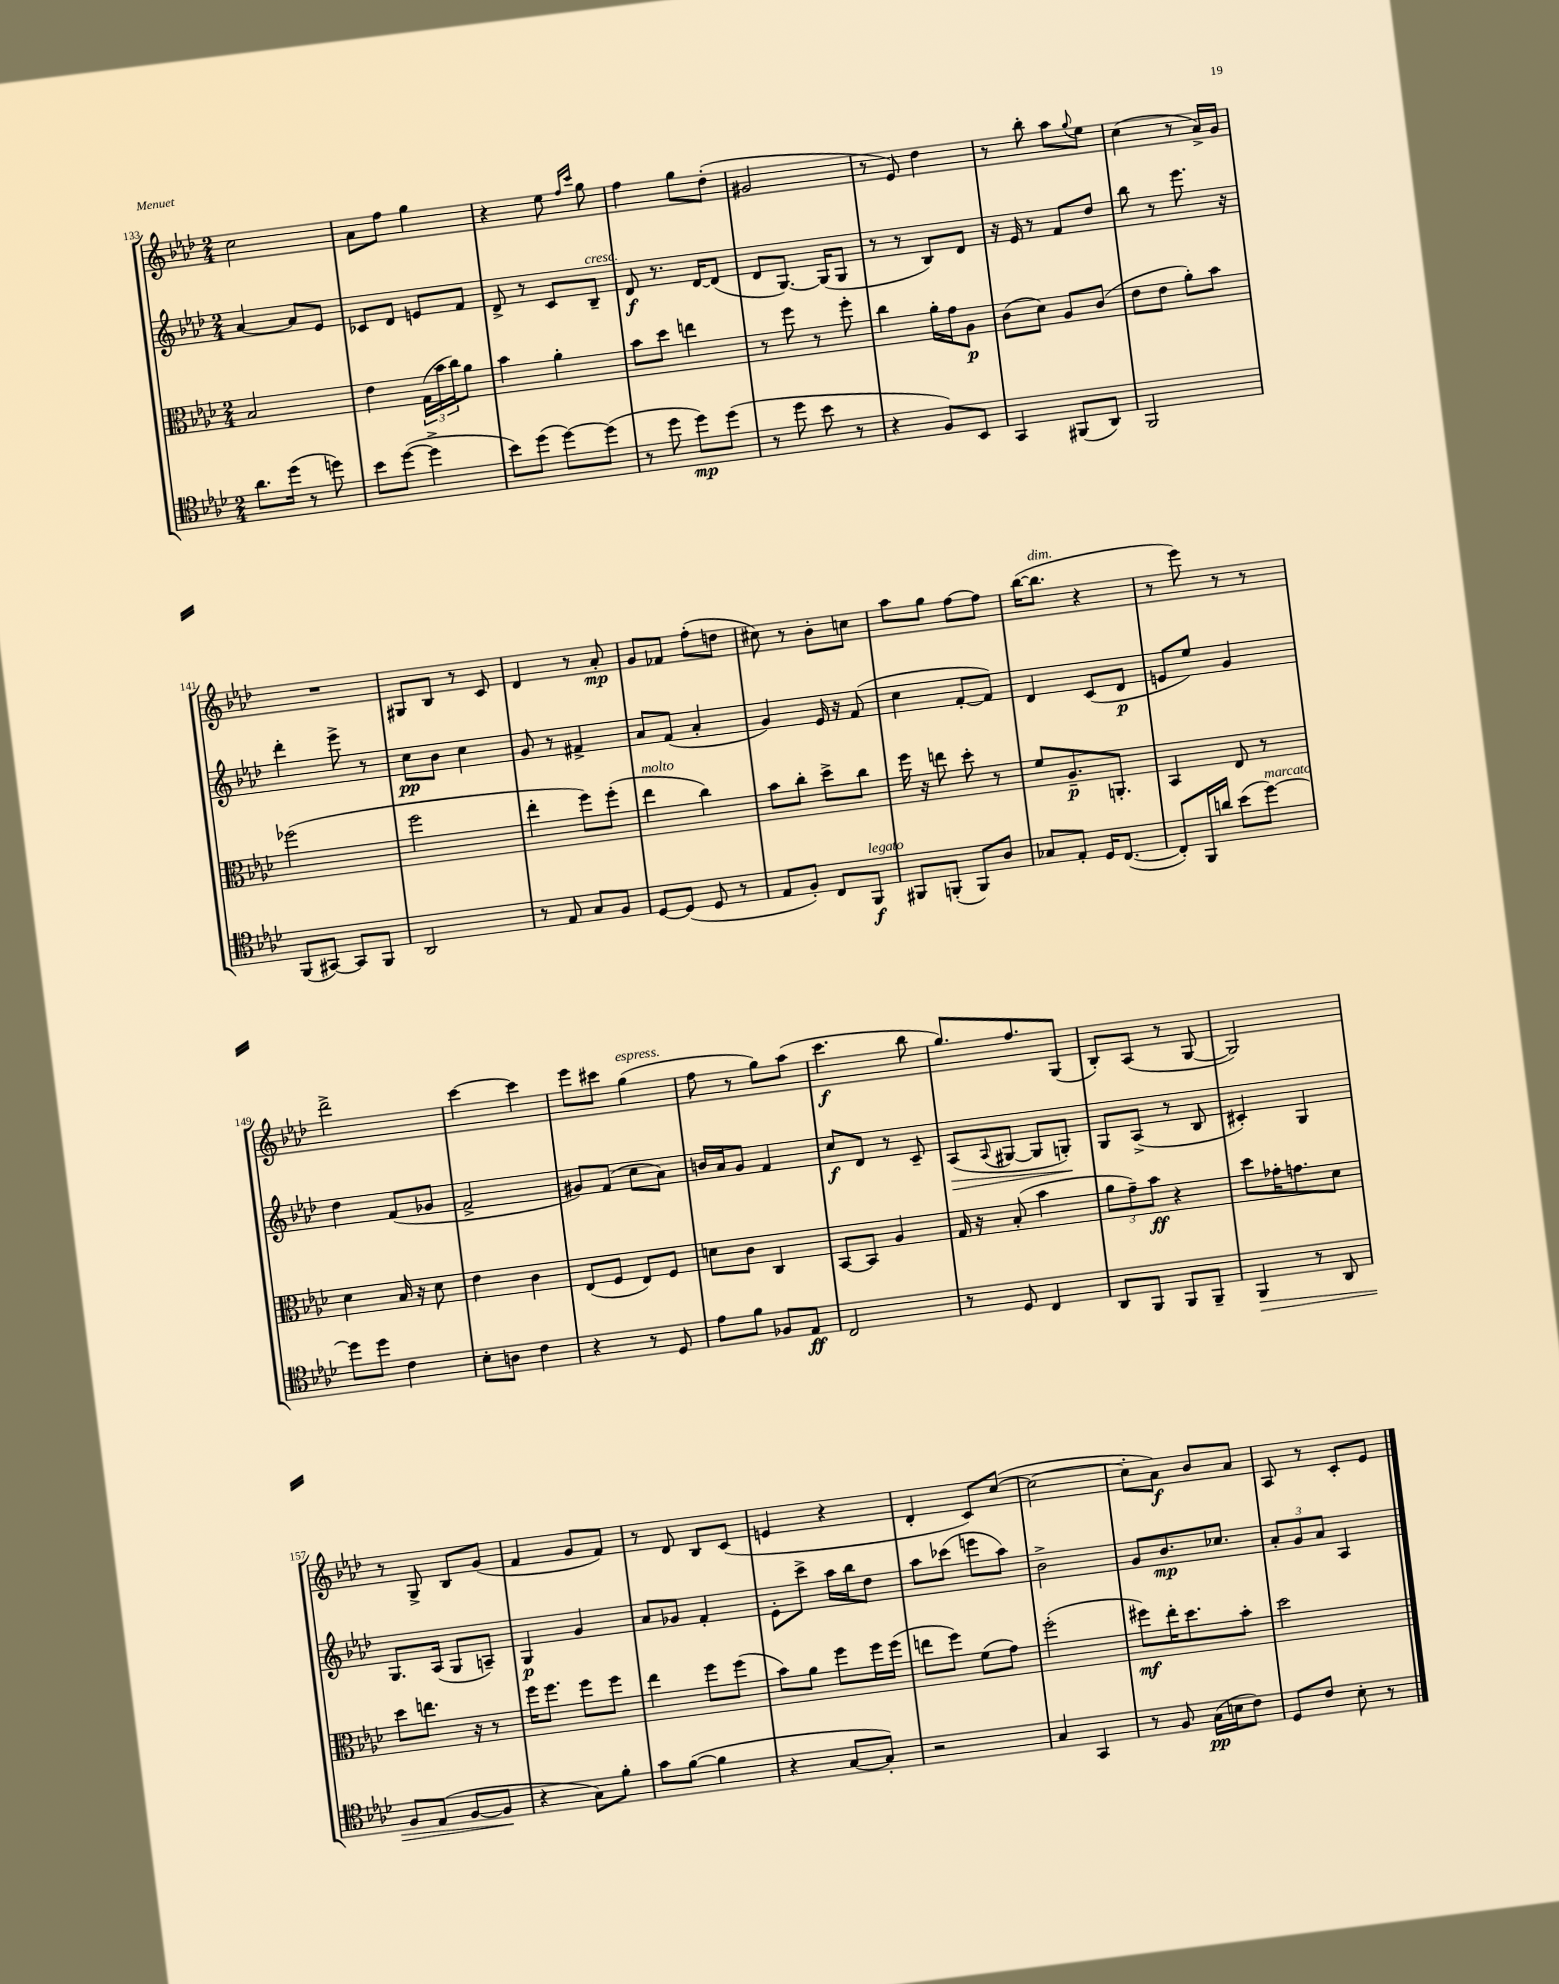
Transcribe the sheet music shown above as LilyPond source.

<<
\new StaffGroup <<
\new Staff = "s0" {
    \clef treble \key aes \major \numericTimeSignature \time 2/4
    c''2 |
    aes'8 f''8 g''4 |
    r4 ees''8 \grace { f''16 c'''16 } g''8 |
    f''4 g''8 des''8-.( |
    gis'2 |
    r8 ees'8) des''4 |
    r8 bes''8-. aes''8 \appoggiatura { g''8 } ees''8 |
    c''4( r8 aes'16->) g'16 |
    R2 |
    gis8 bes8 r8 c'8 |
    des'4 r8 aes'8-.\mp |
    g'8 fes'8 f''8-.( d''8 |
    cis''8) r8 bes'8-. c''8 |
    aes''8 g''8 f''8~ f''8 |
    bes''16~( bes''8.^\markup { \italic "dim." } r4 |
    r8 ees'''8) r8 r8 |
    des'''2-> |
    c'''4~ c'''4 |
    ees'''8 cis'''8 g''4^\markup { \italic "espress." }( |
    f''8 r8 g''8) aes''8( |
    c'''4.\f bes''8 |
    g''8.) f''8. g8( |
    bes8-.) aes8( r8 g8~ |
    g2) |
    r8 g8-> bes8 g'8( |
    f'4 g'8 f'8) |
    r8 des'8 bes8 c'8( |
    e'4 r4 |
    des'4-. c'8) c''8~( |
    c''2~ |
    c''8-. aes'8\f) bes'8 aes'8 |
    aes8 r8 c'8-. ees'8 \bar "|." |
}
\new Staff = "s1" {
    \clef treble \key aes \major \numericTimeSignature \time 2/4
    aes'4~ aes'8 ees'8 |
    ces'8 des'8 e'8 f'8 |
    des'8-> r8 c'8 bes8--^\markup { \italic "cresc." } |
    des'8\f r8. des'16~ des'8( |
    des'8 g8.~) g16( g8 |
    r8 r8 bes8) des'8 |
    r16 ees'16 r8 f'8 des''8 |
    bes''8 r8 ees'''8. r16 |
    des'''4-. ees'''8-> r8 |
    c''8\pp bes'8 c''4 |
    g'8 r8 fis'4-> |
    aes'8 f'8( aes'4-. |
    g'4) ees'16 r16 f'8( |
    c''4 f'8~-. f'8) |
    des'4 c'8( des'8\p |
    e'8 ees''8) g'4 |
    des''4 f'8( ges'8 |
    f'2-> |
    gis'8) f'8( c''8 aes'8) |
    b'16 aes'16 g'8 f'4 |
    c''8\f des'8 r8 c'8-- |
    aes8\>( \appoggiatura { aes8 } gis8~ gis8 g8-.\!) |
    g8 aes8->( r8 bes8 |
    cis'4-.) g4 |
    g8. aes16( g8 a8--) |
    g4\p g'4 |
    aes'8 ges'8 f'4-. |
    ees'8-. c'''8-> aes''16 bes''16 des''8 |
    aes''8 ces'''8( e'''8 aes''8) |
    bes'2-> |
    g'8 bes'8.\mp ces''8. |
    \tuplet 3/2 { aes'8-. g'8 aes'8 } aes4 \bar "|." |
}
\new Staff = "s2" {
    \clef alto \key aes \major \numericTimeSignature \time 2/4
    bes2 |
    ees'4 \tuplet 3/2 { g16( bes'16 c''16) } aes'8 |
    bes'4 aes'4-. |
    bes'8 des''8 e''4 |
    r8 f''8 r8 f''8-. |
    c''4 aes'16-. g'16 aes8\p |
    c'8( des'8) aes8 c'8( |
    ees'8 ees'8 aes'8-.) bes'8 |
    fes''2( |
    f''2 |
    ees''4-. f''8) f''8-.( |
    ees''4^\markup { \italic "molto" } c''4) |
    bes'8 c''8-. des''8-> c''8 |
    f''16 r16 e''8 des''8-. r8 |
    f'8 aes8.--\p a,8.-. |
    bes,4 ees8 r8 |
    des'4 bes16 r16 des'8 |
    ees'4 c'4 |
    ees8( f8 ees8) f8 |
    d'8 c'8 c4 |
    bes,8~ bes,8 aes4 |
    g16 r16 bes8-.( bes'4 |
    \tuplet 3/2 { aes'8 g'8--) bes'8\ff } r4 |
    des''8 ges'16-. g'8. des'8 |
    des''8 e''8. r16 r8 |
    f''16 f''8. f''8 f''8 |
    ees''4 f''8 f''8( |
    bes'8) aes'8 f''8 f''16 f''16( |
    e''8 f''8) f'8( g'8) |
    f''2-.( |
    fis''8\mf) ees''16-. des''8. bes'8-. |
    des''2 \bar "|." |
}
\new Staff = "s3" {
    \clef tenor \key aes \major \numericTimeSignature \time 2/4
    aes'8. des''16( r8 d''8) |
    bes'8 des''8~( des''4-> |
    bes'8) des''8( des''8~) des''8( |
    r8 des''8 des''8\mp) des''8( |
    r8 des''8 bes'8 r8 |
    r4 f8) bes,8 |
    g,4 fis,8( aes,8) |
    f,2 |
    f,8( gis,8~) gis,8 f,8 |
    aes,2 |
    r8 ees8 g8 f8 |
    des8~ des8( des8 r8 |
    ees8 f8-.) c8 f,8\f^\markup { \italic "legato" } |
    fis,8 f,8-.( f,8) aes8 |
    ges8 ees8-. des16 c8.~( |
    c8-.) f,16 a'16 bes'8( des''8~^\markup { \italic "marcato" }) |
    des''8 des''8 c'4 |
    bes8-. a8 c'4 |
    r4 r8 des8 |
    ees'8 f'8 fes8 ees8\ff |
    c2 |
    r8 des8 c4 |
    aes,8 f,8 f,8 f,8-- |
    f,4\> r8 aes,8 |
    f8 ees8( f8~ f8\! |
    r4 g8) f'8-. |
    g'8 f'8~( f'4 |
    r4 g8~ g8-.) |
    r2 |
    g4 g,4 |
    r8 f8 g16\pp( b16 c'8) |
    des8 c'8 bes8-. r8 \bar "|." |
}
>>
>>
\layout { \context { \Score currentBarNumber = #133 } }
